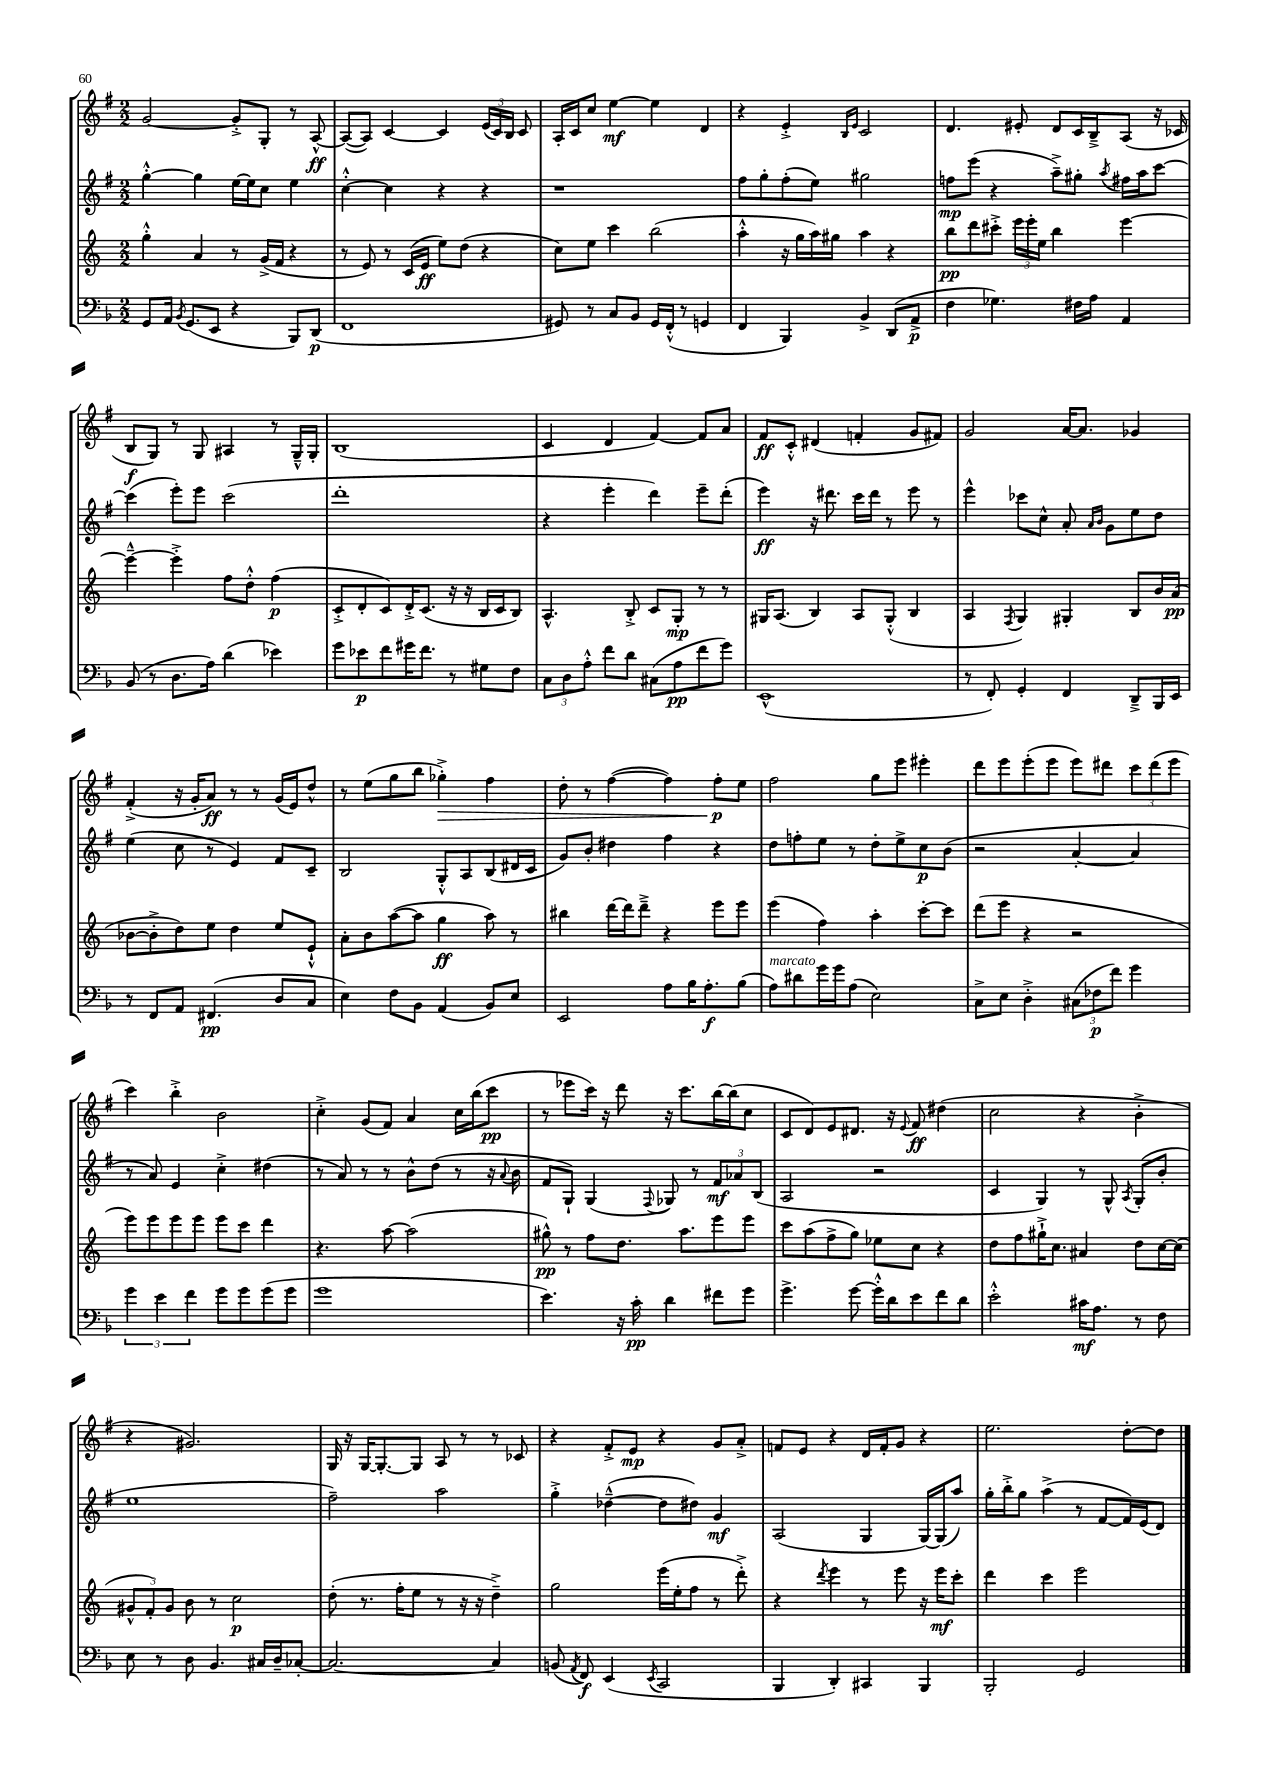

**kern	**kern	**kern	**kern
*staff4	*staff3	*staff2	*staff1
*clefF4	*clefG2	*clefG2	*clefG2
*k[b-]	*k[]	*k[f#]	*k[f#]
*M2/2	*M2/2	*M2/2	*M2/2
8GG	4gg'^^	[4gg'^^	[2g
16AA	.	.	.
8qBB-	.	.	.
(8.GG	.	.	.
.	4a	4gg]	.
8EE	.	.	.
4r	8r	[16ee	8g'^]
.	.	16ee]	.
.	(16g^	8cc	8G'
.	16f	.	.
8BBB-)	4r	4ee	8r
(8DD	.	.	[8A^^
=	=	=	=
1FF	8r	[4cc'^^	(8A_
.	8e)	.	8A])
.	8r	4cc]	[4c
.	(16c	.	.
.	16e	.	.
.	8ee)	4r	4c]
.	(8dd	.	.
.	4r	4r	(24e
.	.	.	24c)
.	.	.	24B
.	.	.	8c
=	=	=	=
8GG#)	8cc)	1r	16A'
.	.	.	16c
8r	8ee	.	8cc
8C	4ccc	.	[4ee
8BB-	.	.	.
16GG#	(2bb	.	4ee]
(16FF'^^	.	.	.
8r	.	.	.
4GG	.	.	4d
=	=	=	=
4FF	4aa'^^	8ff#	4r
.	.	8gg'	.
4BBB-)	16r	(8ff#'	4e'^
.	16gg	.	.
.	16aa)	8ee)	.
.	16gg#	.	.
.	.	.	16qqB
.	.	.	16qqe
4BB-^	4aa	2gg#	2c
(8DD	4r	.	.
8AA^	.	.	.
=	=	=	=
4F	8bb	8ff	4.d
.	8ddd	(8eee	.
4.G-)	8ccc#'^	4r	.
.	24eee	.	8e#'
.	24eee'	.	.
.	24ee	.	.
.	4bb	8aa~^)	8d
16F#	.	8gg#'	16c
16A	.	.	16B~^
.	.	8qaa	.
4AA	[4eee	16ff#	(8A
.	.	16aa	.
.	.	[8ccc	16r
.	.	.	16c-
=	=	=	=
(8BB-	4eee~^^_	(4ccc]	8B
8r	.	.	8G)
8.D	4eee'^]	8eee')	8r
.	.	8eee	8G
16A)	.	.	.
(4d	8ff	(2ccc	4A#
.	8dd'^^	.	.
4e-)	(4ff	.	8r
.	.	.	16G~^^
.	.	.	16G'
=	=	=	=
8g	8c'^	1ddd'	(1B
8e-	8d'	.	.
8f	8c)	.	.
16g#	16d'^	.	.
8.f	(8.c	.	.
8r	16r	.	.
.	16r	.	.
8G#	16B	.	.
.	16c	.	.
8F	8B)	.	.
=	=	=	=
12C	4.A^^	4r	4c
12D	.	.	.
12A'^^	.	.	.
8f	.	4eee'	4d
8d	8B'^	.	.
(8C#	8c	4ddd)	[4f#)
8A	8G'	.	.
8f	8r	8eee~	8f#]
8g)	8r	(8ddd'	8a
=	=	=	=
(1EE^^	16G#	4eee)	8f#
.	(8.A	.	.
.	.	.	8c'^^
.	4B)	16r	(4d#
.	.	8.ddd#	.
.	8A	16ccc	4f'
.	.	16ddd#	.
.	(8G#'^^	8r	.
.	4B	8eee	8g
.	.	8r	8f#)
=	=	=	=
8r	4A	4eee^^	2g
8FF')	.	.	.
.	8qF	.	.
4GG'	4G)	8ccc-	.
.	.	8cc^^	.
4FF	4G#'	8a'	[16a
.	.	.	8.a]
.	.	16qqa	.
.	.	16qqb	.
.	.	8g	.
8DD~^	8B	8ee	4g-
16BBB-	16b	8dd	.
16EE	(16a	.	.
=	=	=	=
8r	[8b-	(4ee	(4f#'^
8FF	8b-'^]	.	.
8AA	8dd)	8cc	16r
.	.	.	16g'
(4.FF#	8ee	8r	8a)
.	4dd	4e)	8r
.	.	.	8r
8D	8ee	8f#	(16g
.	.	.	16e)
8C	8e`^^	8c~	8dd^^
=	=	=	=
4E)	8a'	2B	8r
.	8b	.	(8ee
8F	([8aa	.	8gg
8BB-	8aa]	.	8bb
(4AA	4gg	8G'^^	4gg-'^)
.	.	8A	.
8BB-)	8aa)	(8B	4ff#
8E	8r	16d#	.
.	.	16c	.
=	=	=	=
2EE	4bb#	8g)	8dd'
.	.	8b'	8r
.	[16ddd	4dd#	([4ff#
.	16ddd]	.	.
.	8ddd~^	.	.
8A	4r	4ff#	4ff#])
16B-	.	.	.
8.A'	.	.	.
.	8eee	4r	8ff#'
(8B-	8eee	.	8ee
=	=	=	=
8A)	(4eee	8dd	2ff#
8d#	.	8ff'	.
16g	4ff)	8ee	.
16g	.	.	.
(8A	.	8r	.
2E)	4aa'	8dd'	8gg
.	.	8ee^	8eee
.	[8ccc'	8cc	4eee#'
.	8ccc]	(8b	.
=	=	=	=
8C^	(8ddd	2r	8ddd
8E	8eee	.	8eee
4D'^	4r	.	(8eee'
.	.	.	8eee
(12C#	2r	[4a'	8eee)
12F-	.	.	.
.	.	.	8ddd#
12f)	.	.	.
4g	.	4a]	12ccc
.	.	.	(12ddd#
.	.	.	12eee
=	=	=	=
6g	8eee)	8r	4ccc)
.	8eee	8a)	.
6e	.	.	.
.	8eee	4e	4bb'^
6f	.	.	.
.	8eee	.	.
8g	8eee	4cc'^	2b
8g	8ccc	.	.
(8g	4ddd	(4dd#	.
8g	.	.	.
=	=	=	=
1g	4.r	8r	4cc'^
.	.	8a)	.
.	.	8r	(8g
.	[8aa	8r	8f#)
.	(2aa]	8b^^	4a
.	.	(8dd	.
.	.	8r	16cc
.	.	.	(16bb
.	.	16r	8ccc
.	.	8qqa	.
.	.	16b	.
=	=	=	=
4.e)	8gg#^^)	8f#	8r
.	8r	8G`)	8eee-
.	8ff	(4G	16ccc)
.	.	.	16r
16r	8.dd	.	8ddd
16c'	.	.	.
.	.	8qqF#	.
4d	.	8G-)	16r
.	8.aa	.	8.ccc
.	.	8r	.
8f#	8eee	12f#	[16bb
.	.	.	(16bb]
.	.	12a-	.
8g	8eee	.	8cc
.	.	(12B	.
=	=	=	=
4.g^	8ccc	2A	8c
.	(8aa	.	8d)
.	8ff^	.	8e
[8g	8gg)	.	8.d#
16g'^^]	8ee-	2r	.
16d	.	.	16r
.	.	.	8qqe
8e	8cc	.	8f#
8f	4r	.	(4dd#
8d	.	.	.
=	=	=	=
2e'^^	8dd	4c	2cc
.	8ff	.	.
.	16gg#`^	4G)	.
.	8.cc	.	.
16c#	4a#	8r	4r
8.A	.	.	.
.	.	8G^^	.
.	.	8qA	.
8r	8dd	(8G'	4b'^
8F	[16cc	8b'	.
.	(16cc]	.	.
=	=	=	=
8E	12g#^^	1ee	4r
.	12f')	.	.
8r	.	.	.
.	12g#	.	.
8D	8b	.	2.g#)
4.BB-	8r	.	.
.	2cc	.	.
16C#	.	.	.
16D~	.	.	.
[8C-'	.	.	.
=	=	=	=
2.C-_	(8dd'	2ff#~)	16G
.	.	.	16r
.	8.r	.	[16G
.	.	.	8.G'_
.	16ff'	.	.
.	8ee	.	8G]
.	8r	2aa	8A
.	16r	.	8r
.	16r	.	.
4C-]	4dd~^)	.	8r
.	.	.	8c-
=	=	=	=
(8BB	2gg	4gg'^	4r
8qAA	.	.	.
8FF)	.	.	.
(4EE	.	([4dd-~^^	8f#'^
.	.	.	8e
8qEE	.	.	.
2CC	(16eee	8dd-]	4r
.	16ee'	.	.
.	8ff	8dd#)	.
.	8r	4g	8g
.	8ddd'^)	.	8a'^
=	=	=	=
4BBB-	4r	(2A	8f
.	.	.	8e
.	8qddd	.	.
4DD')	4eee	.	4r
4CC#	8r	4G	16d
.	.	.	16f'
.	8eee	.	8g
4BBB-	16r	[16G)	4r
.	16eee	(16G]	.
.	8ccc'	8aa)	.
=	=	=	=
2BBB-'	4ddd	16gg'	2.ee
.	.	16bb'^	.
.	.	8gg	.
.	4ccc	(4aa^	.
2GG	2eee	8r	.
.	.	[8f#	.
.	.	16f#])	[8dd'
.	.	(16e	.
.	.	8d)	8dd]
==	==	==	==
*-	*-	*-	*-
